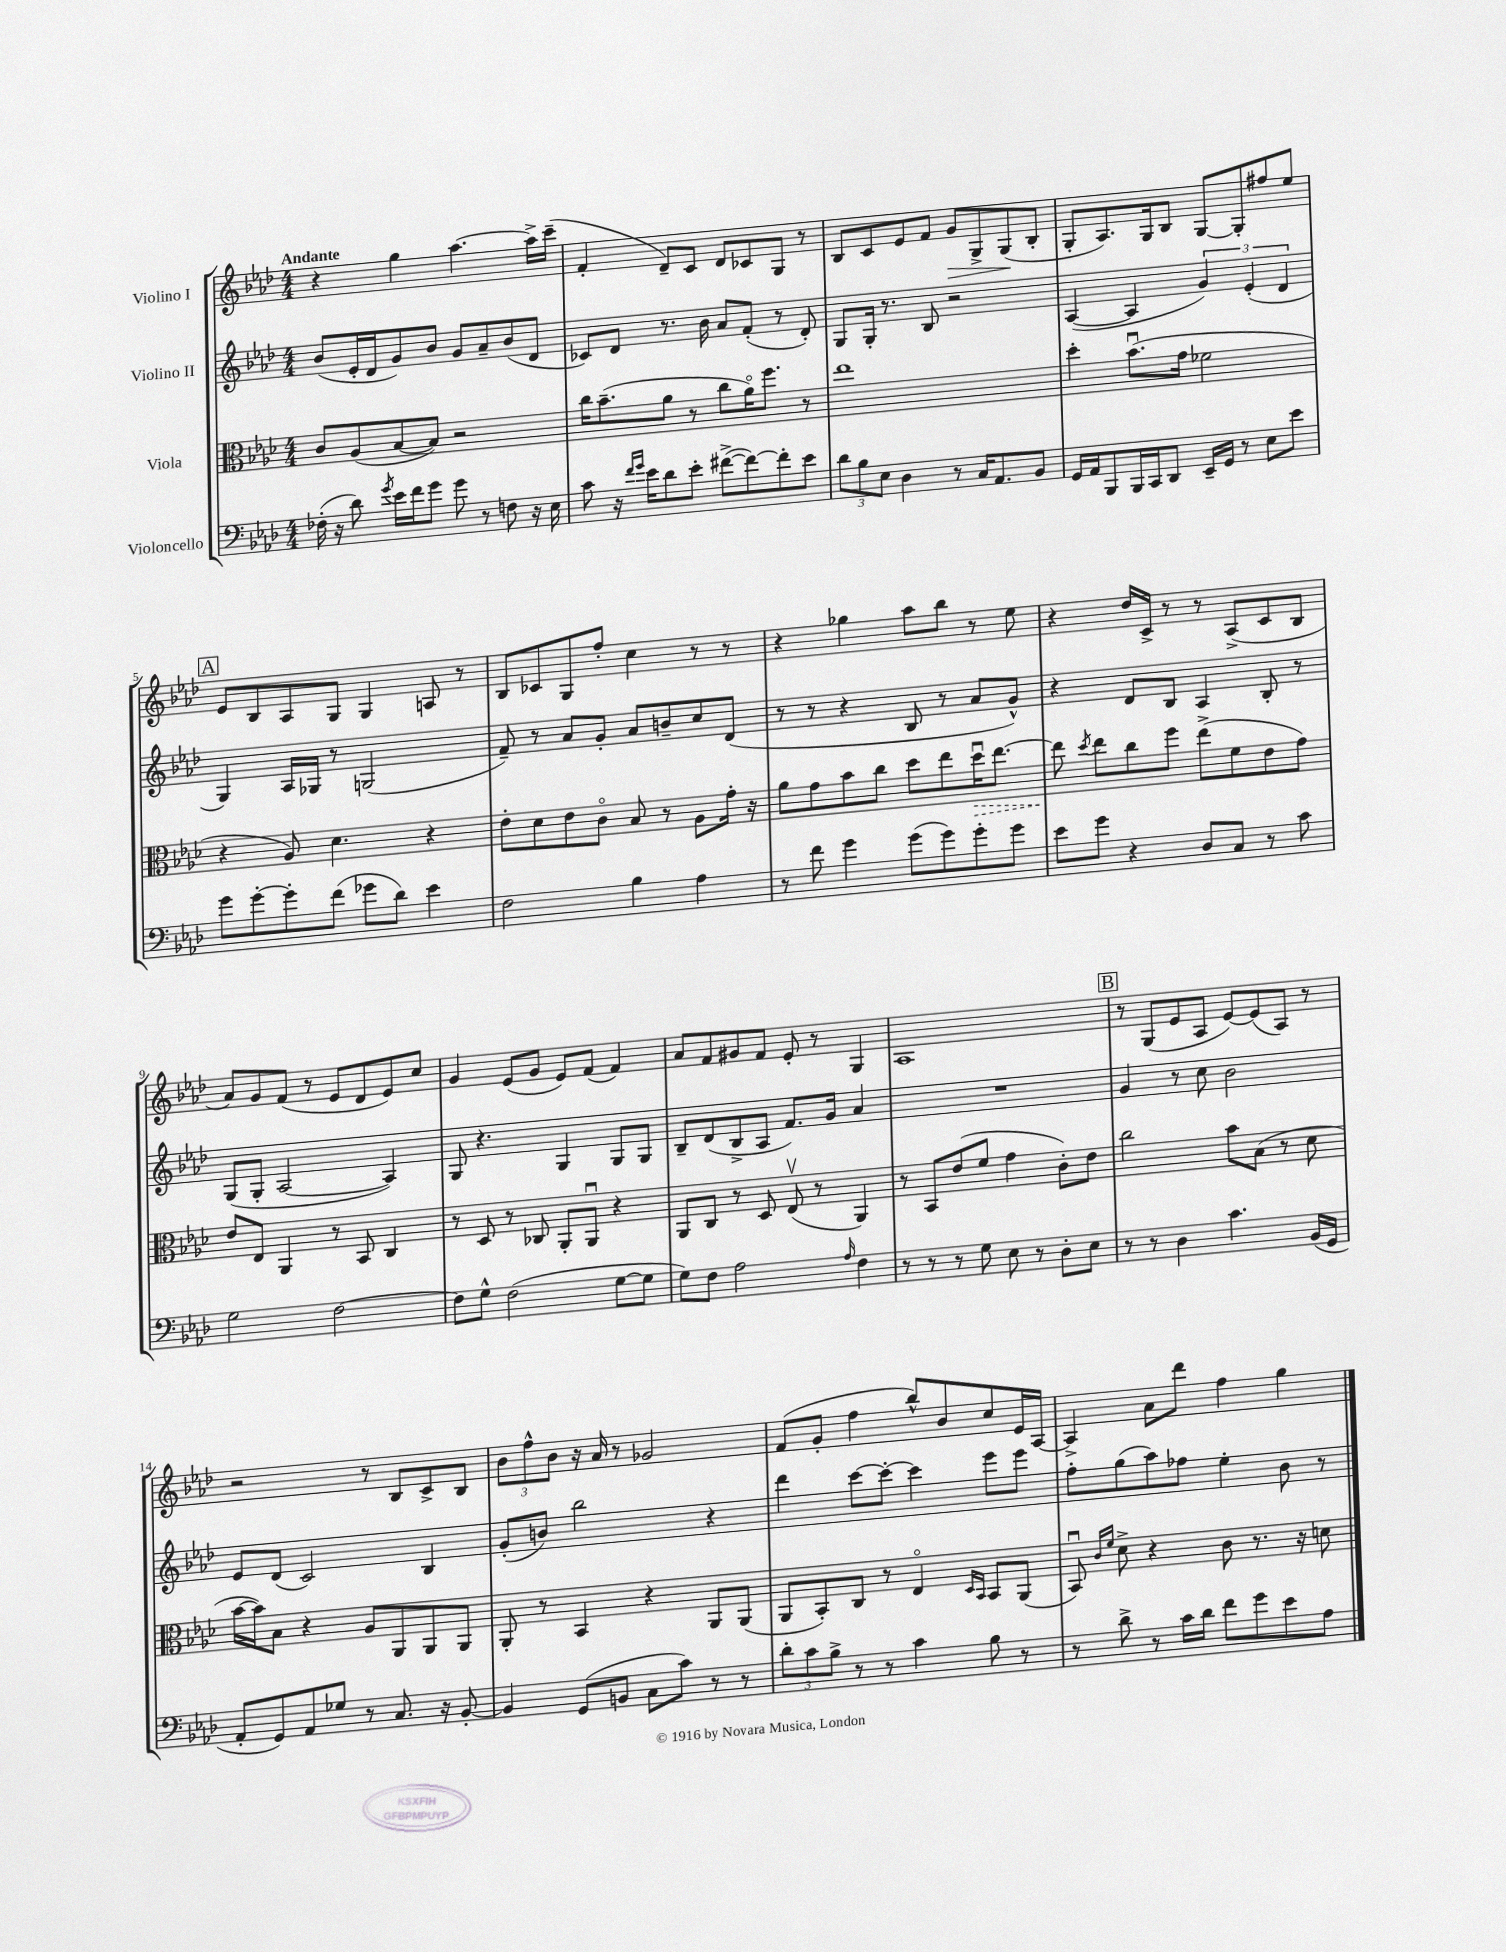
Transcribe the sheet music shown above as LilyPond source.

<<
\new StaffGroup <<
\new Staff = "s0" \with { instrumentName = "Violino I" } {
    \clef treble \key aes \major \numericTimeSignature \time 4/4 \tempo "Andante"
    \autoBeamOff r4 g''4 aes''4.~ aes''16[-> c'''16]--( |
    f'4-. des'8[--) c'8] des'8[ ces'8 g8] r8 |
    bes8[ c'8 ees'8 f'8] g'8[\> g8-> g8\!( bes8]-. |
    g8[-. aes8.) g16 bes8] g8[~ g8-. fis''8 ees''8] |
    \mark \markup { \box "A" } ees'8[ bes8 aes8 g8] g4 a8 r8 |
    bes8[ ces'8 g8 f''8]-. c''4 r8 r8 |
    r4 ges''4 aes''8[ bes''8] r8 ees''8 |
    r4 des''16[ c'16]-> r8 r8 aes8[->( c'8 bes8] |
    aes'8[) g'8 f'8]( r8 ees'8[ des'8 ees'8) c''8] |
    g'4 ees'8[( g'8] ees'8[) f'8]( f'4) |
    aes'8[ f'8 gis'8 f'8] ees'8-. r8 g4 |
    aes1 |
    \mark \markup { \box "B" } r8 g8[( ees'8 aes8] ees'8[~) ees'8( aes8]) r8 |
    r2 r8 bes8[ c'8-> bes8] |
    \tuplet 3/2 { bes'8[ f''8-^ bes'8] } r16 aes'16 r8 ges'2 |
    f'8[( g'8]-. f''4 bes''8[-^) bes'8 c''8 ees'16 aes16]~ |
    aes4-> aes'8[ des'''8] f''4 g''4 \bar "|." |
}
\new Staff = "s1" \with { instrumentName = "Violino II" } {
    \clef treble \key aes \major \numericTimeSignature \time 4/4
    \autoBeamOff bes'8[( ees'16-. des'16 g'8) bes'8] g'8[ aes'8-- bes'8( des'8] |
    ces'8[) des'8] r8. bes'16 aes'8[ f'8]-.( r8 des'8-.) |
    g8[ g16]-. r8. bes8 r2 |
    aes4~( aes4 \tuplet 3/2 { g'4) ees'4-.( des'4 } |
    \mark \markup { \box "A" } g4) aes16[ ges16] r8 g2( |
    f'8--) r8 aes'8[ g'8]-. aes'8[ b'8-- c''8 des'8]( |
    r8 r8 r4 bes8 r8 aes'8[ g'8]-^) |
    r4 des'8[ bes8] aes4 bes8-. r8 |
    g8[( g8]-. aes2~ aes4) |
    g8 r4. g4 g8[ g8] |
    bes8[-- des'8( bes8-> aes8] f'8.[) g'16] aes'4 |
    R1 |
    \mark \markup { \box "B" } g'4 r8 c''8 bes'2 |
    ees'8[ des'8]( c'2) bes4 |
    g'8[-.( b'8]) bes''2 r4 |
    des'''4 c'''8[~ c'''8]~-. c'''4 ees'''8[ ees'''8] |
    f''8[-. g''8( aes''8) fes''8] ees''4-. bes'8 r8 \bar "|." |
}
\new Staff = "s2" \with { instrumentName = "Viola" } {
    \clef alto \key aes \major \numericTimeSignature \time 4/4
    \autoBeamOff c'8[ aes8( bes8~ bes8]) r2 |
    c''16[ bes'8.--( aes'8] r8 c''8[ aes'16\flageolet) f''8.] r8 |
    ees''1 |
    des''4-. bes'8.[\downbow( g'16] fes'2 |
    \mark \markup { \box "A" } r4 aes8) des'4. r4 |
    ees'8[-. des'8 ees'8 c'8]\flageolet bes8 r8 aes8[ g'16]-. r16 |
    aes'8[ g'8 bes'8 c''8] des''8[ ees''8 \once \override Hairpin.style = #'dashed-line des''16\downbow\> ees''8.]~ |
    ees''8\! \acciaccatura { des''8 } ees''8[ c''8 f''8] ees''8[->( f'8 ees'8 g'8]) |
    ees'8[ ees8] aes,4 r8 bes,8 c4 |
    r8 des8 r8 ces8 aes,8[-. aes,8]\downbow r4 |
    aes,8[ c8] r8 des8 ees8\upbow( r8 aes,4) |
    r8 bes,8[ ees'8( f'8] g'4 c'8[-.) ees'8] |
    \mark \markup { \box "B" } c''2 bes'8[ bes8]( r8 des'8 |
    bes'16[~ bes'16) bes8] r4 aes8[ aes,8 aes,8 aes,8] |
    aes,8-. r8 bes,4 r4 aes,8[ aes,8]( |
    aes,8[ bes,8-.) c8] r8 ees4\flageolet \grace { des16[ bes,16] } bes,8[ aes,8]( |
    bes,8\downbow) \grace { c'16[ f'16] } des'8-> r4 c'8 r8. r16 d'8 \bar "|." |
}
\new Staff = "s3" \with { instrumentName = "Violoncello" } {
    \clef bass \key aes \major \numericTimeSignature \time 4/4
    \autoBeamOff fes16-.( r16 des'8) \acciaccatura { g'8 } ees'16[ f'16 g'8] g'8 r8 f8 r16 ees16 |
    c'8 r16 \grace { f'16[ g'16] } ees'16[ des'8 ees'8]-. fis'8[~->( fis'8~) fis'8-. ees'8] |
    \tuplet 3/2 { des'8[ bes8 ees8] } des4 r8 c16[ aes,8. bes,8] |
    g,16[ aes,16 bes,,8 bes,,16 c,16 des,8] ees,16[-- g,16] r8 ees8[ ees'8] |
    \mark \markup { \box "A" } g'8[ g'8~-. g'8-. f'8]( ges'8[ des'8]) ees'4 |
    f2 bes4 aes4 |
    r8 f'8 g'4 g'8[( g'8) g'8-. g'8] |
    ees'8[ g'8] r4 des8[ c8] r8 c'8 |
    g2 f2~ |
    f8[ g8]-^ f2( g8[~ g8] |
    g8[) f8] aes2 \grace { aes16 } f4 |
    r8 r8 r8 g8 ees8 r8 des8[-. ees8] |
    \mark \markup { \box "B" } r8 r8 des4 c'4. bes,16[( g,16] |
    aes,8[-. g,8) aes,8 ges8] r8 c8. r16 bes,8~-. |
    bes,4 g,8[( b,8] c8[ c'8]) r8 r8 |
    \tuplet 3/2 { des'8[-. c'8 bes8]-> } r8 r8 c'4 bes8 r8 |
    r8 des'8-> r8 c'16[ des'16] f'8[ g'8 ees'8 aes8] \bar "|." |
}
>>
>>
